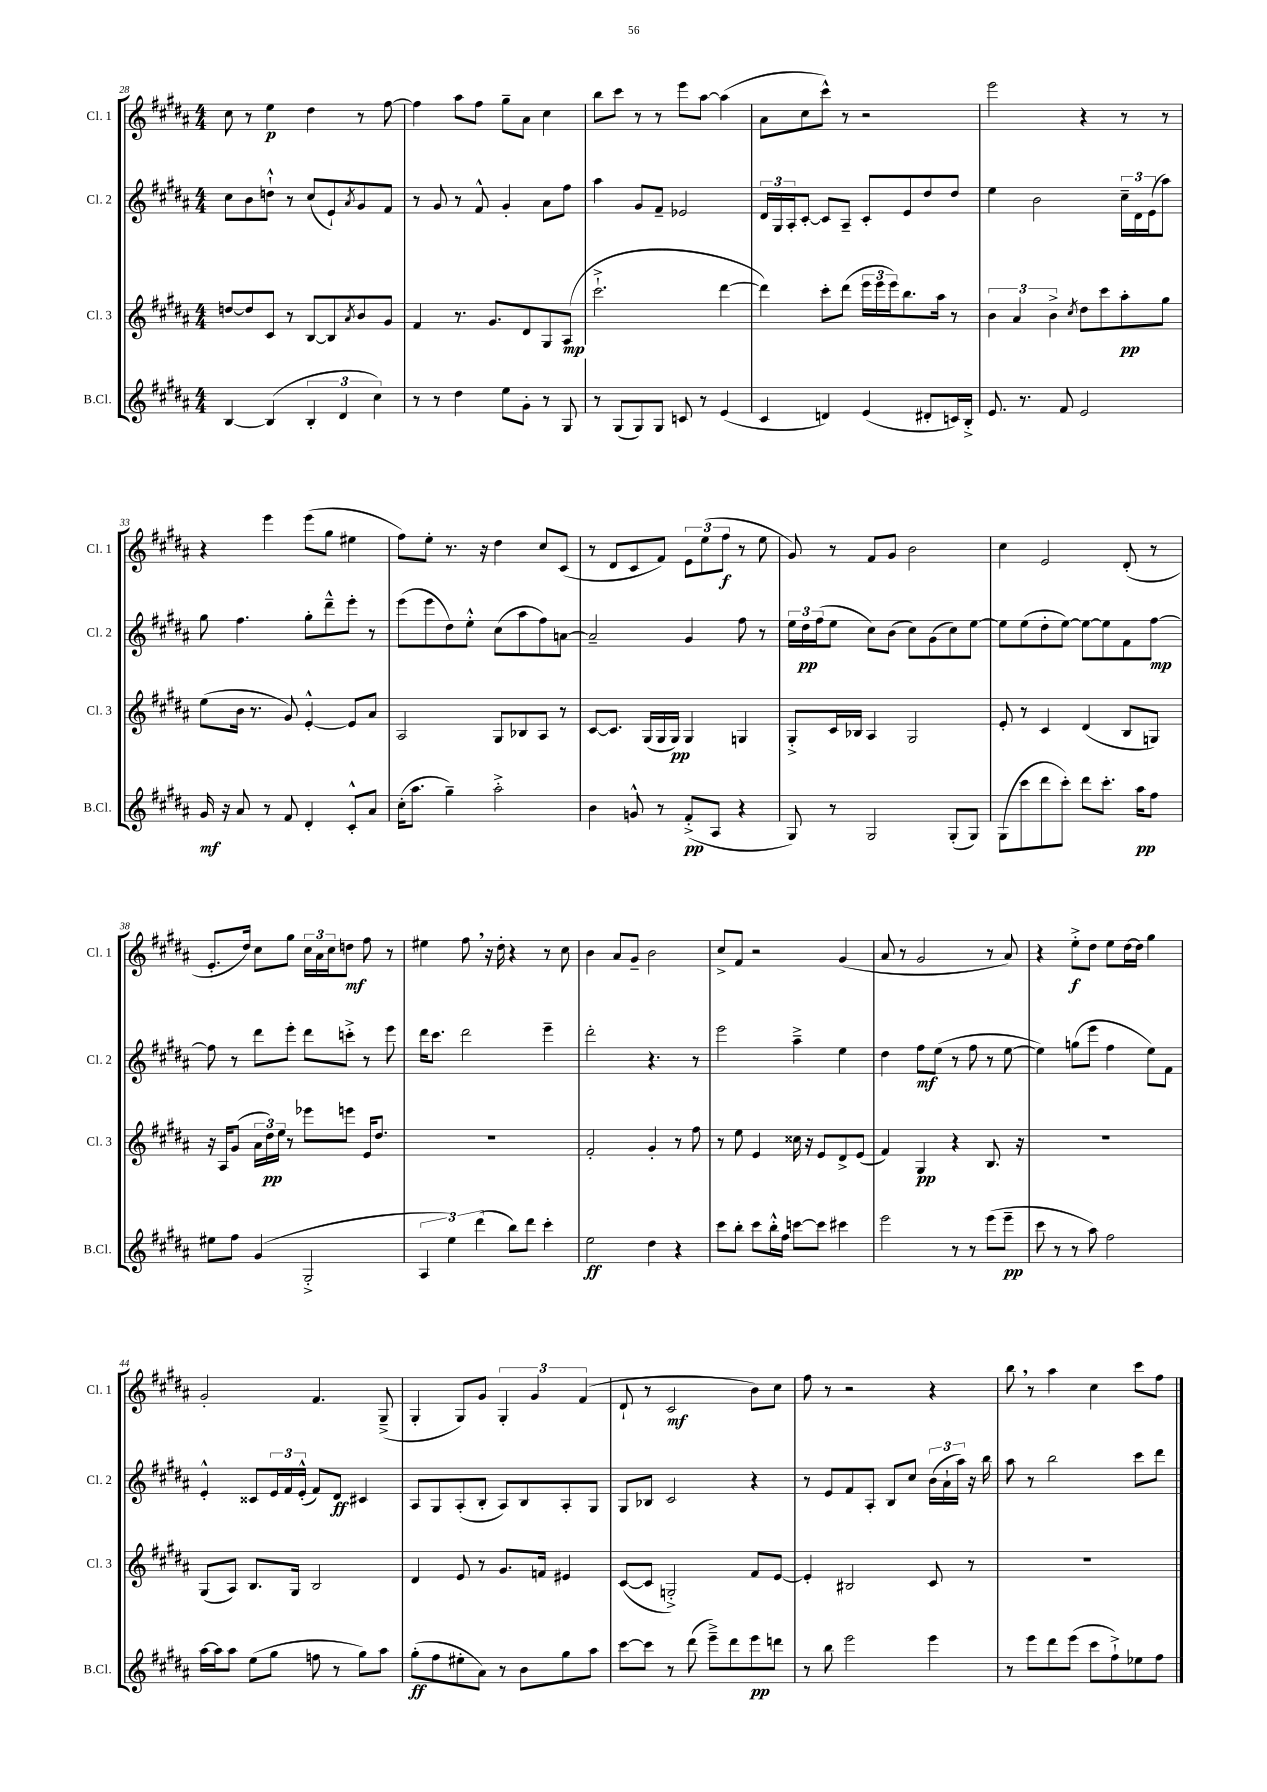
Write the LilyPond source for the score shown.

<<
\new StaffGroup <<
\new Staff = "s0" \with { instrumentName = "Cl. 1" shortInstrumentName = "Cl. 1" } {
    \clef treble \key b \major \numericTimeSignature \time 4/4
    cis''8 r8 e''4\p dis''4 r8 fis''8~ |
    fis''4 ais''8 fis''8 gis''8-- ais'8 cis''4 |
    b''8 cis'''8 r8 r8 e'''8 ais''8~ ais''4( |
    ais'8 cis''8 cis'''8-^) r8 r2 |
    e'''2 r4 r8 r8 |
    r4 e'''4 e'''8( gis''8 eis''4 |
    fis''8) e''8-. r8. r16 dis''4 cis''8 cis'8( |
    r8 dis'8 cis'8 fis'8) \tuplet 3/2 { e'8 e''8( fis''8\f } r8 e''8 |
    gis'8) r8 fis'8 gis'8 b'2 |
    cis''4 e'2 dis'8-.( r8 |
    e'8.-. dis''16) cis''8 gis''8 \tuplet 3/2 { cis''16 ais'16 cis''16 } d''8\mf fis''8 r8 |
    eis''4 fis''8 \breathe r16 dis''16-. r4 r8 cis''8 |
    b'4 ais'8 gis'8-- b'2 |
    cis''8-> fis'8 r2 gis'4( |
    ais'8 r8 gis'2 r8 ais'8) |
    r4 e''8-.->\f dis''8 e''8 dis''16~ dis''16 gis''4 |
    gis'2-. fis'4. gis8--->( |
    gis4-. gis8) gis'8 \tuplet 3/2 { gis4-. gis'4 fis'4( } |
    dis'8-! r8 cis'2\mf b'8) cis''8 |
    fis''8 r8 r2 r4 |
    b''8 \breathe r8 ais''4 cis''4 cis'''8 fis''8 \bar "|." |
}
\new Staff = "s1" \with { instrumentName = "Cl. 2" shortInstrumentName = "Cl. 2" } {
    \clef treble \key b \major \numericTimeSignature \time 4/4
    cis''8 b'8 d''8-!-^ r8 cis''8( e'8-!) \acciaccatura { ais'8 } gis'8 fis'8 |
    r8 gis'8 r8 fis'8-^ gis'4-. ais'8 fis''8 |
    ais''4 gis'8 fis'8-- ees'2 |
    \tuplet 3/2 { dis'16 gis16 ais16-. } cis'8~-. cis'8 ais8-- cis'8-. e'8 dis''8 dis''8 |
    e''4 b'2 \tuplet 3/2 { cis''16-- dis'16 e'16( } ais''8) |
    gis''8 fis''4. gis''8-. dis'''8---^ e'''8-. r8 |
    e'''8( e'''8 dis''8) e''8-.-^ cis''8( ais''8 fis''8) a'8~ |
    a'2-- gis'4 fis''8 r8 |
    \tuplet 3/2 { e''16 dis''16\pp fis''16( } e''8 cis''8) b'8( cis''8) gis'8( cis''8) e''8~ |
    e''8 e''8( dis''8-. e''8~) e''8~ e''8 fis'8 fis''8~\mp |
    fis''8 r8 dis'''8 e'''8-. dis'''8 c'''8-.-> r8 e'''8 |
    dis'''16 cis'''8. dis'''2 e'''4-- |
    dis'''2-. r4. r8 |
    e'''2 ais''4---> e''4 |
    dis''4 fis''8\mf e''8( r8 fis''8 r8 e''8~ |
    e''4) g''8( e'''8 fis''4 e''8) fis'8 |
    e'4-.-^ cisis'8 \tuplet 3/2 { e'16 fis'16 e'16-.-^( } fis'8) dis'8\ff cis'4 |
    ais8 gis8 ais8-.( b8-. ais8) b8 ais8-. gis8 |
    gis8 bes8 cis'2 r4 |
    r8 e'8 fis'8 ais8-. b8 cis''8 \tuplet 3/2 { b'16( ais'16-! ais''16) } r16 b''16 |
    ais''8 r8 b''2 cis'''8 dis'''8 \bar "|." |
}
\new Staff = "s2" \with { instrumentName = "Cl. 3" shortInstrumentName = "Cl. 3" } {
    \clef treble \key b \major \numericTimeSignature \time 4/4
    d''8~ d''8 cis'8 r8 b8~ b8 \acciaccatura { ais'8 } b'8 gis'8 |
    fis'4 r8. gis'8. dis'8 gis8 ais8\mp( |
    cis'''2.-!-> dis'''4~ |
    dis'''4) cis'''8-. dis'''8( \tuplet 3/2 { e'''16 e'''16 e'''16) } b''8. ais''16 r8 |
    \tuplet 3/2 { b'4 ais'4 b'4-> } \acciaccatura { cis''8 } dis''8 cis'''8 ais''8-.\pp gis''8 |
    e''8( b'16 r8. gis'8) e'4~-.-^ e'8 ais'8 |
    ais2 gis8 bes8 ais8 r8 |
    cis'8~ cis'8. gis16( gis16 gis16\pp) gis4 g4 |
    gis8-.-> cis'16 bes16 ais4 gis2 |
    e'8-. r8 cis'4 dis'4( b8 g8) |
    r16 ais16 gis'8( \tuplet 3/2 { ais'16 dis''16\pp) e''16 } r8 ees'''8 e'''8 e'16 dis''8. |
    R1 |
    fis'2-. gis'4-. r8 fis''8 |
    r8 e''8 e'4 cisis''16 r16 e'8 dis'8-> e'8( |
    fis'4) gis4\pp r4 b8. r16 |
    R1 |
    gis8( ais8) b8. gis16 b2 |
    dis'4 e'8 r8 gis'8. f'16 eis'4 |
    cis'8~( cis'8 g2-.->) fis'8 e'8~ |
    e'4-. bis2 cis'8 r8 |
    R1 \bar "|." |
}
\new Staff = "s3" \with { instrumentName = "B.Cl." shortInstrumentName = "B.Cl." } {
    \clef treble \key b \major \numericTimeSignature \time 4/4
    b4~ b4( \tuplet 3/2 { b4-. dis'4 cis''4) } |
    r8 r8 dis''4 e''8 gis'8-. r8 gis8 |
    r8 gis8( gis8) gis8 c'8 r8 e'4( |
    cis'4 d'4) e'4( dis'8-. c'16) b16-.-> |
    e'8. r8. fis'8 e'2 |
    gis'16\mf r16 ais'8 r8 fis'8 dis'4-. cis'8-.-^ ais'8 |
    cis''16-.( ais''8. gis''4--) ais''2-.-> |
    b'4 g'8-^ r8 fis'8-.->\pp( ais8 r4 |
    gis8) r8 gis2 gis8-.( gis8) |
    gis8( cis'''8 dis'''8 cis'''8-.) dis'''8 cis'''8.-. ais''16\pp fis''8 |
    eis''8 fis''8 gis'4( gis2-.-> |
    \tuplet 3/2 { ais4 e''4) dis'''4( } b''8) dis'''8 cis'''4-. |
    e''2\ff dis''4 r4 |
    cis'''8 b''8-. cis'''8 b''16-.-^ fis''16 c'''8~ c'''8 cis'''4 |
    e'''2 r8 r8 e'''8( e'''8--\pp |
    cis'''8 r8 r8 ais''8) fis''2 |
    ais''16~ ais''16 ais''8 e''8( gis''8 f''8 r8 gis''8) ais''8 |
    gis''8-.\ff( fis''8 eis''8-. ais'8) r8 b'8 gis''8 ais''8 |
    cis'''8~ cis'''8 r8 dis'''8( e'''8--->) dis'''8 e'''8\pp d'''8 |
    r8 b''8 e'''2 e'''4 |
    r8 e'''8 dis'''8 e'''8( cis'''8 fis''8-!->) ees''8 fis''8 \bar "|." |
}
>>
>>
\layout { \context { \Score currentBarNumber = #28 } }
